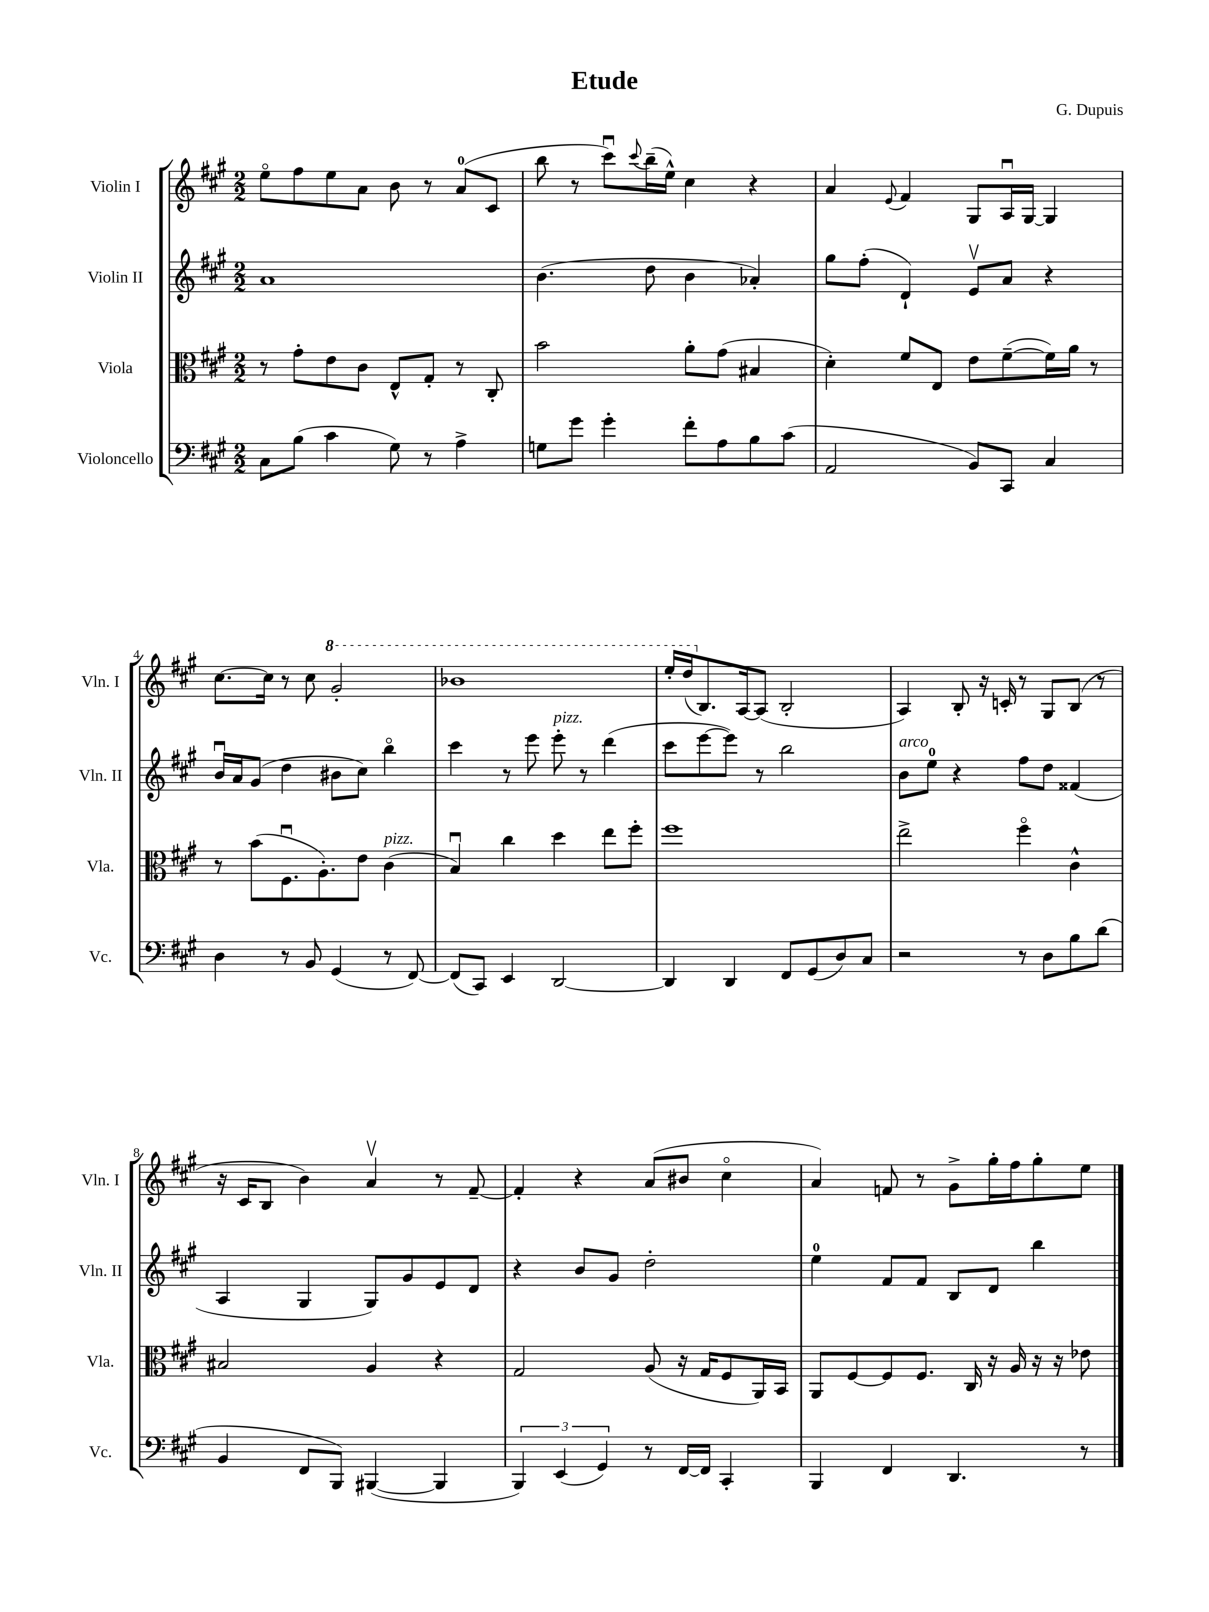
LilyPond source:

\header { title = "Etude" composer = "G. Dupuis" }
<<
\new StaffGroup <<
\new Staff = "s0" \with { instrumentName = "Violin I" shortInstrumentName = "Vln. I" } {
    \clef treble \key a \major \numericTimeSignature \time 2/2
    e''8\flageolet fis''8 e''8 a'8 b'8 r8 a'8-0( cis'8 |
    b''8 r8 cis'''8\downbow) \appoggiatura { cis'''8 } b''16--( e''16-^) cis''4 r4 |
    a'4 \appoggiatura { e'8 } fis'4 gis8 a16\downbow gis16~ gis4 |
    cis''8.~ cis''16 r8 cis''8 \ottava #1 gis''2-. |
    bes''1 |
    e'''16-. d'''16( \ottava #0 b8.) a16~ a8( b2-. |
    a4) b8-. r16 c'16-. r8 gis8 b8( r8 |
    r16 cis'16 b8 b'4) a'4\upbow r8 fis'8~-- |
    fis'4-. r4 a'8( bis'8 cis''4\flageolet |
    a'4) f'8 r8 gis'8-> gis''16-. fis''16 gis''8-. e''8 \bar "|." |
}
\new Staff = "s1" \with { instrumentName = "Violin II" shortInstrumentName = "Vln. II" } {
    \clef treble \key a \major \numericTimeSignature \time 2/2
    a'1 |
    b'4.( d''8 b'4 aes'4-.) |
    gis''8 fis''8-.( d'4-!) e'8\upbow a'8 r4 |
    b'16\downbow a'16 gis'8( d''4 bis'8 cis''8) b''4\flageolet |
    cis'''4 r8 e'''8 e'''8-.^\markup { \italic "pizz." } r8 d'''4( |
    cis'''8 e'''8~ e'''8) r8 b''2 |
    b'8^\markup { \italic "arco" } e''8-0 r4 fis''8 d''8 fisis'4( |
    a4 gis4 gis8) gis'8 e'8 d'8 |
    r4 b'8 gis'8 d''2-. |
    e''4-0 fis'8 fis'8 b8 d'8 b''4 \bar "|." |
}
\new Staff = "s2" \with { instrumentName = "Viola" shortInstrumentName = "Vla." } {
    \clef alto \key a \major \numericTimeSignature \time 2/2
    r8 gis'8-. e'8 cis'8 e8-^ gis8-. r8 cis8-. |
    b'2 a'8-. gis'8( bis4 |
    d'4-.) fis'8 e8 e'8 fis'8~--( fis'16) a'16 r8 |
    r8 b'8( fis8.\downbow a8.-.) e'8 cis'4^\markup { \italic "pizz." }( |
    b4\downbow) cis''4 d''4 e''8 fis''8-. |
    fis''1 |
    e''2-> fis''4\flageolet cis'4-^ |
    bis2 a4 r4 |
    gis2 a8( r16 gis16 fis8 a,16) b,16 |
    a,8 fis8~ fis8 fis8. cis16 r16 a16 r16 r16 ees'8 \bar "|." |
}
\new Staff = "s3" \with { instrumentName = "Violoncello" shortInstrumentName = "Vc." } {
    \clef bass \key a \major \numericTimeSignature \time 2/2
    cis8 b8( cis'4 gis8) r8 a4-> |
    g8 gis'8 gis'4-. fis'8-. a8 b8 cis'8( |
    a,2 b,8) cis,8 cis4 |
    d4 r8 b,8 gis,4( r8 fis,8~) |
    fis,8( cis,8) e,4 d,2~ |
    d,4 d,4 fis,8 gis,8( d8) cis8 |
    r2 r8 d8 b8 d'8( |
    b,4 fis,8 b,,8) bis,,4~( bis,,4 |
    \tuplet 3/2 { b,,4) e,4( gis,4) } r8 fis,16~ fis,16 cis,4-. |
    b,,4 fis,4 d,4. r8 \bar "|." |
}
>>
>>
